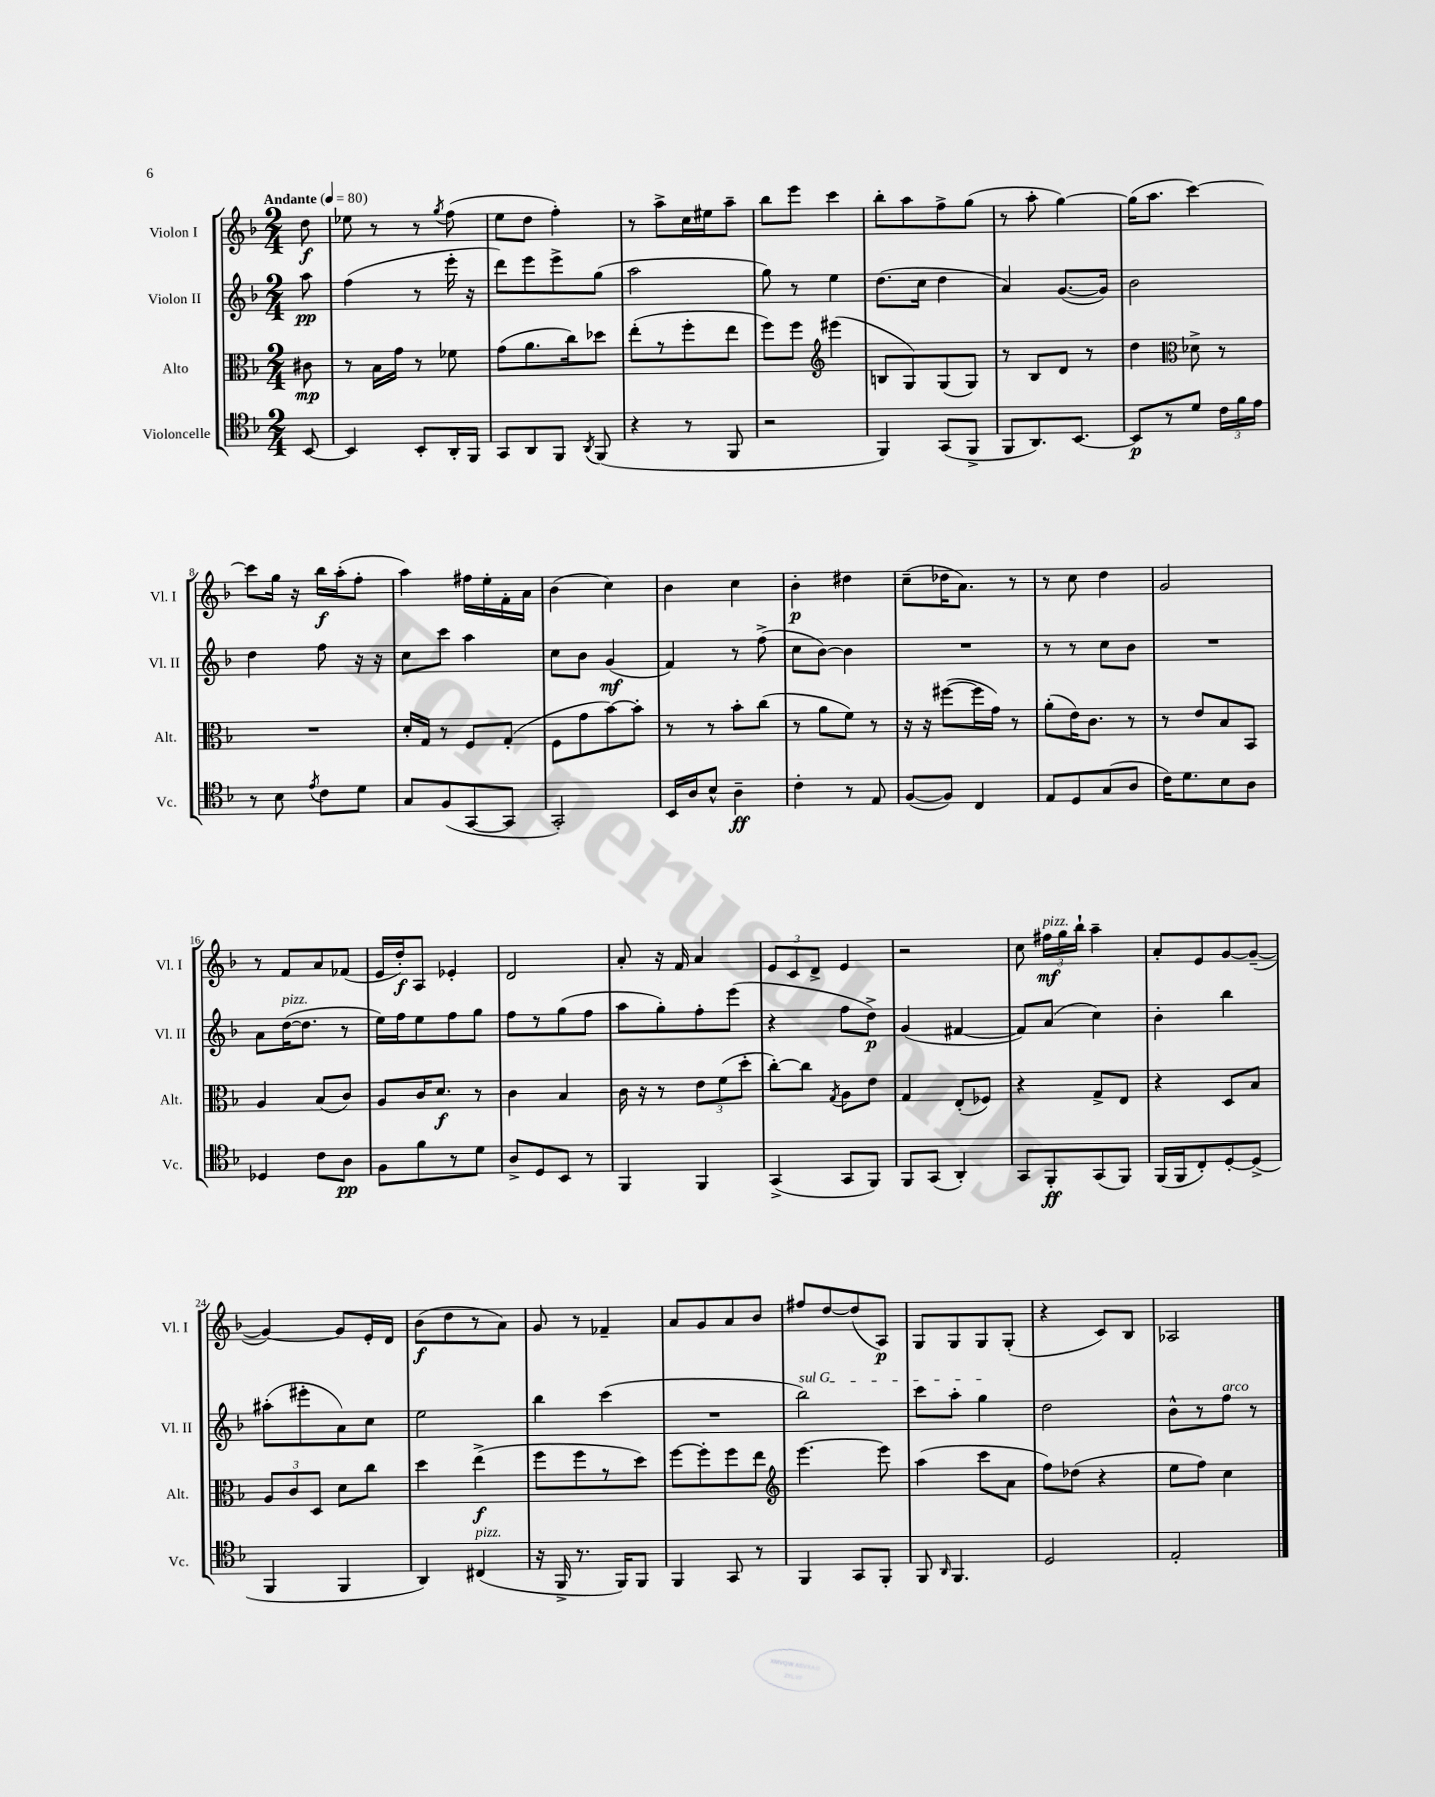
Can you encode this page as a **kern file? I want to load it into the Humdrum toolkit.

**kern	**kern	**kern	**kern
*staff4	*staff3	*staff2	*staff1
*clefC4	*clefC3	*clefG2	*clefG2
*k[b-]	*k[b-]	*k[b-]	*k[b-]
*M2/4	*M2/4	*M2/4	*M2/4
*MM80	*MM80	*MM80	*MM80
[8BB-	8c#	8aa	8dd
=	=	=	=
4BB-]	8r	(4ff	8ee-
.	16B-	.	8r
.	16g	.	.
8BB-'	8r	8r	8r
.	.	.	8qgg
16AA'	8f-	16eee'	(8ff
16FF	.	16r	.
=	=	=	=
8GG	(8g	8ddd)	8ee
8AA	8.a	8eee	8dd
8FF	.	8eee^	4ff')
.	16cc)	.	.
8qAA	.	.	.
(8FF	8dd-	(8gg	.
=	=	=	=
4r	(8ee'	2aa	8r
.	8r	.	8aa^
8r	8ff'	.	16cc
.	.	.	16ee#
8FF	8ee	.	8aa~
=	=	=	=
2r	8ff)	8gg)	8bb-
.	8ff	8r	8eee
*	*clefG2	*	*
.	(4eee#	4ee	4ccc
=	=	=	=
4FF)	8B	(8.dd	8bb-'
.	8G)	.	8aa
.	.	16cc	.
(8GG	(8G	4dd	8ff^
8FF^	8G)	.	(8gg
=	=	=	=
8FF	8r	4a)	8r
8.AA)	8B-	.	8aa'
.	8d	([8.g	[4gg)
[8.BB-	.	.	.
.	8r	.	.
.	.	16g])	.
=	=	=	=
8BB-]	4dd	2b-	(16gg]
.	.	.	8.aa
8r	.	.	.
*	*clefC3	*	*
8d	8d-^	.	[4ccc)
24c	8r	.	.
24f	.	.	.
24e	.	.	.
=	=	=	=
8r	2r	4dd	8ccc]
8B-	.	.	16gg
.	.	.	16r
8qe	.	.	.
8c	.	8ff	16bb-
.	.	.	(16aa'
8d	.	16r	8ff'
.	.	16r	.
=	=	=	=
8G	16d'	8cc	4aa)
.	16G	.	.
(8F	8r	8ccc	.
[8GG	8F	4aa	16ff#
.	.	.	16ee'
8GG]	(8G'	.	16f'
.	.	.	16a
=	=	=	=
2GG')	8F	8cc	(4b-
.	8g	8b-	.
.	[8b-)	(4g	4cc)
.	8b-']	.	.
=	=	=	=
16BB-	8r	4f)	4b-
16A	.	.	.
8B-^^	8r	.	.
4A~	8b-'	8r	4cc
.	(8cc	(8ff^	.
=	=	=	=
4c'	8r	8cc	4b-'
.	8a	[8b-)	.
8r	8f)	4b-]	4dd#
8E	8r	.	.
=	=	=	=
([8F	16r	2r	(8cc~
.	16r	.	.
8F])	([8ff#	.	16dd-
.	.	.	8.a)
4C	16ff#]	.	.
.	16g)	.	.
.	8r	.	8r
=	=	=	=
8E	(8a'	8r	8r
8D	16e)	8r	8cc
.	8.c	.	.
(8G	.	8cc	4dd
8A	8r	8b-	.
=	=	=	=
16c)	8r	2r	2g
8.d	.	.	.
.	8e	.	.
8B-	8B-	.	.
8A	8BB-	.	.
=	=	=	=
4D-	4A	8a	8r
.	.	([16dd	8f
.	.	8.dd]	.
8c	(8B-	.	8a
8A	8c)	8r	(8f-
=	=	=	=
8F	8A	16ee)	16e
.	.	16ff	16dd')
8f	16c	8ee	8A
.	8.d	.	.
8r	.	8ff	4e-'
8d	8r	8gg	.
=	=	=	=
8A^	4c	8ff	2d
8D	.	8r	.
8BB-	4B-	(8gg	.
8r	.	8ff	.
=	=	=	=
4FF	16c	8aa	8a'
.	16r	.	.
.	8r	8gg')	16r
.	.	.	16f
4FF	12e	8ff'	4a
.	(12f	.	.
.	.	(8eee	.
.	12dd'	.	.
=	=	=	=
(4GG^	[8cc')	4r	12e
.	.	.	12c
.	8cc]	.	.
.	.	.	12d^
.	8qG	.	.
8GG	8A	8ff	4e
8FF)	8e	8dd^)	.
=	=	=	=
8FF	4G	(4g	2r
(8GG	.	.	.
4AA')	(8E'	[4f#	.
.	8F-)	.	.
=	=	=	=
8GG	4r	8f#])	8cc
8FF'	.	(8a	24ff#
.	.	.	24gg
.	.	.	24bb-`
(8GG	8G^	4cc)	4aa~
8FF)	8E	.	.
=	=	=	=
(16FF	4r	4b-'	8a'
16FF	.	.	.
8C')	.	.	8e
[8D'	8D	4bb-	[8g
(8D^]	8B-	.	(8g~_
=	=	=	=
4FF	12A	(8aa#'	4g_)
.	12c	.	.
.	.	8eee#'	.
.	12D	.	.
4FF	8d	8a)	8g]
.	8cc	8cc	16e'
.	.	.	16d
=	=	=	=
4AA)	4dd	2ee	(8b-
.	.	.	8dd
(4C#	(4ee^	.	8r
.	.	.	8a)
=	=	=	=
16r	8ff	4bb-	8g
16FF^	.	.	.
8.r	8ff	.	8r
.	8r	(4ccc	4f-~
16FF)	.	.	.
8FF	8dd)	.	.
=	=	=	=
4FF	[8ff	2r	8a
.	8ff']	.	8g
8GG	8ff	.	8a
8r	8ee	.	8b-
=	=	=	=
*	*clefG2	*	*
4FF	[4.eee	2bb-)	8ff#
.	.	.	[8dd
8GG	.	.	(8dd]
8FF'	8eee]	.	8A)
=	=	=	=
8FF	(4aa	8ccc	8G
16qqAA	.	.	.
4.FF	.	8aa'	8G
.	8ccc	4gg	8G
.	8a	.	(8G'
=	=	=	=
2D	8ff)	2dd	4r
.	(8dd-	.	.
.	4r	.	8c)
.	.	.	8B-
=	=	=	=
2E'	8ee	8b-^^	2A-
.	8ff)	8r	.
.	4cc	8ff	.
.	.	8r	.
==	==	==	==
*-	*-	*-	*-
